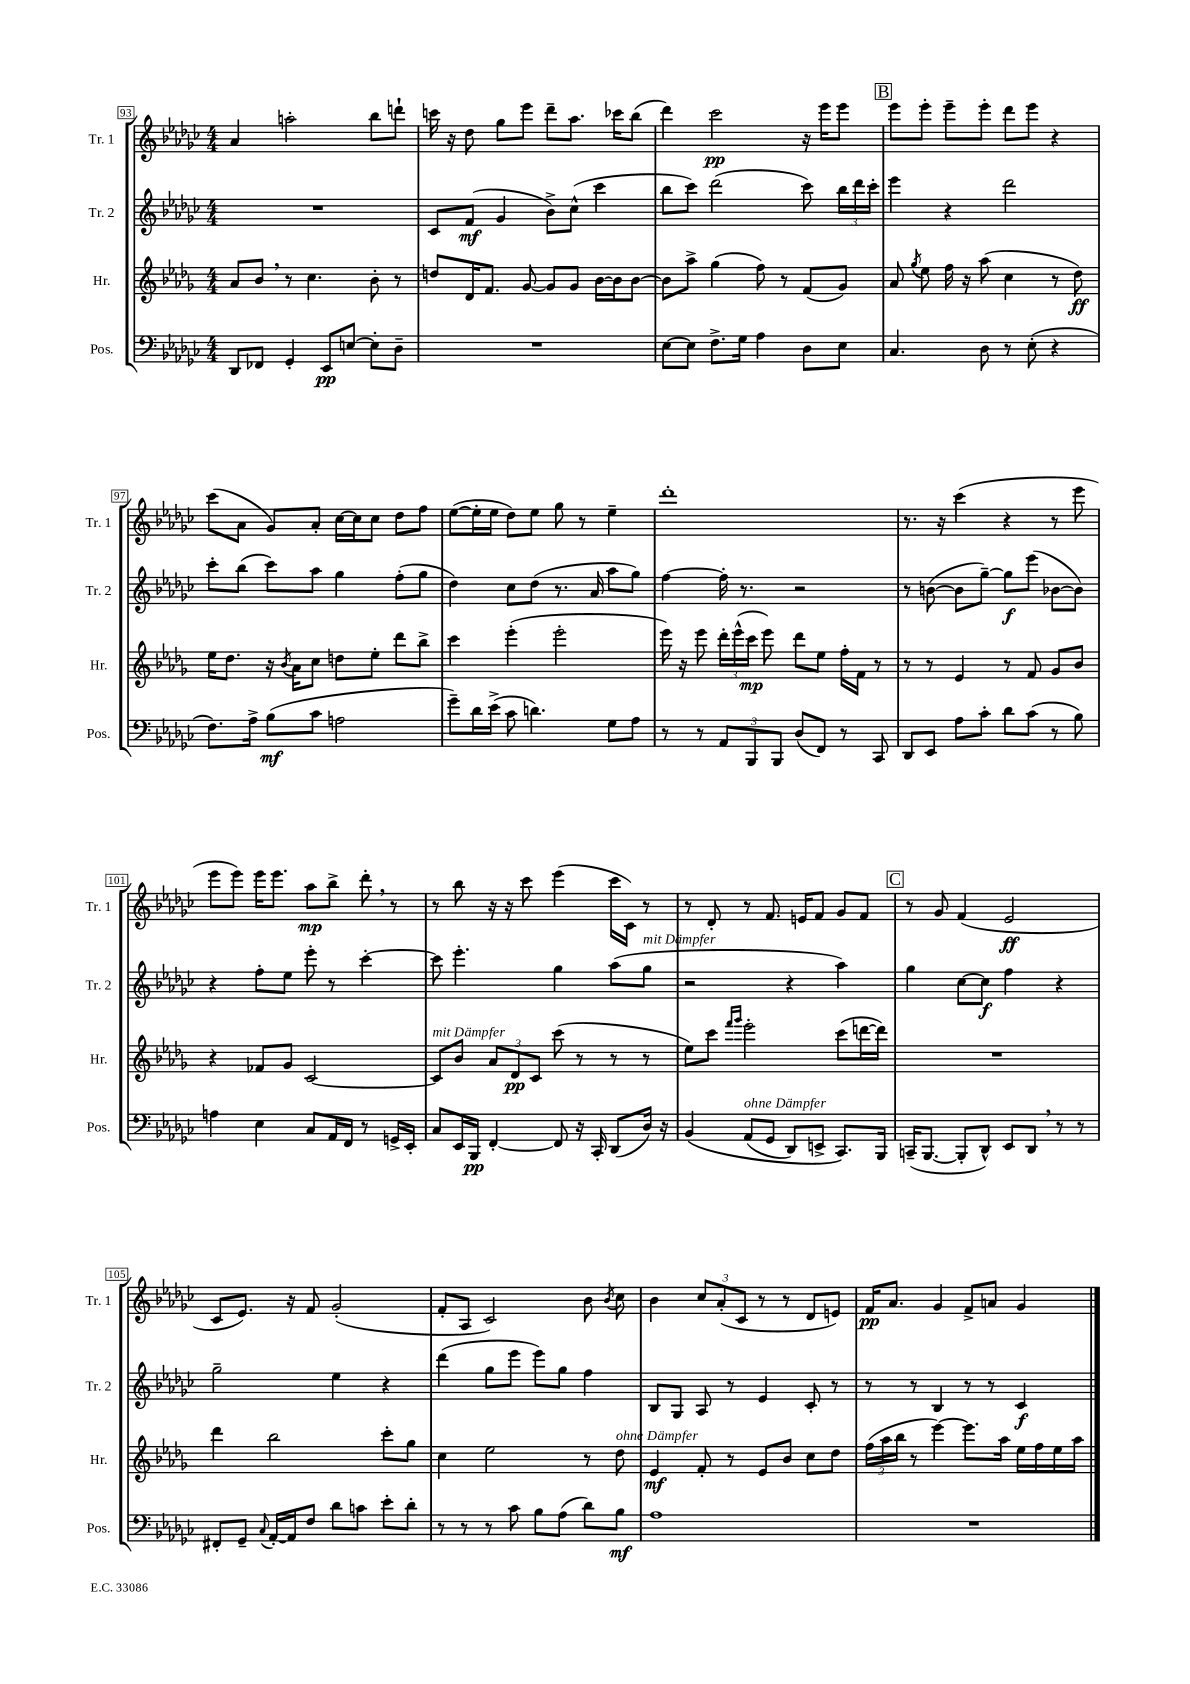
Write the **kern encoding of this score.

**kern	**kern	**kern	**kern
*staff4	*staff3	*staff2	*staff1
*clefF4	*clefG2	*clefG2	*clefG2
*k[b-e-a-d-g-c-]	*k[b-e-a-d-g-]	*k[b-e-a-d-g-c-]	*k[b-e-a-d-g-c-]
*M4/4	*M4/4	*M4/4	*M4/4
8DD-/L	8a-/L	1r	4a-/
8FF-/J	8b-/J	.	.
4GG-'/	8r	.	2aa'\
.	4.cc\	.	.
8EE-/L	.	.	.
[8E/J	.	.	.
8E'\]L	8b-'\	.	8bb-\L
8D-~\J	8r	.	8ddd`\J
=	=	=	=
1r	8dd/L	8c-/L	16ccc\
.	.	.	16r
.	16d-/K	(8f/J	8dd-\
.	8.f/J	.	.
.	.	4g-/	8gg-\L
.	[8g-/	.	8eee-\J
.	8g-/]L	8b-^\L)	8ddd-~\L
.	8g-/J	(8cc-^^\J	8.aa-\J
.	[16b-\LL	4ccc-\	.
.	16b-\]J	.	16ccc-\LK
.	[8b-\J	.	(8bb-\J
=	=	=	=
[8E-\L	8b-\]L	8bb-\L	4ddd-\)
8E-\]J	8aa-^\J	8ccc-\J)	.
8.F^\L	(4gg-\	(2ddd-\	2ccc-\
16G-\Jk	.	.	.
4A-\	8ff\)	.	.
.	8r	.	.
8D-\L	(8f/L	8ccc-\)	16r
.	.	.	16eee-\LK
8E-\J	8g-/J)	24bb-\LL	8eee-\J
.	.	24ddd-\	.
.	.	24ccc-'\JJ	.
=	=	=	=
4.C-/	8a-/	4eee-\	8eee-\L
.	8qgg-/	.	.
.	8ee-\	.	8eee-'\J
.	16ff\	4r	8eee-~\L
.	16r	.	.
8D-\	(8aa-\	.	8eee-'\J
8r	4cc\	2ddd-\	8ddd-\L
(8E-'\	.	.	8eee-\J
4r	8r	.	4r
.	8dd-\)	.	.
=	=	=	=
8.F\L)	16ee-\LK	8ccc-'\L	(8ccc-\L
.	8.dd-\J	.	.
.	.	(8bb-\J	8a-\J
16A-^\Jk	.	.	.
(8B-\L	16r	8ccc-\L)	8g-/L)
.	8qb-/	.	.
.	16a-\LK	.	.
8c-\J	8cc\J	8aa-\J	8a-'/J
2A\	8dd\L	4gg-\	[16cc-\LL
.	.	.	16cc-\]J
.	8ee-'\J	.	8cc-\J
.	8ddd-\L	(8ff'\L	8dd-\L
.	8bb-^\J	8gg-\J	8ff\J
=	=	=	=
8g-~\L)	4ccc\	4dd-\)	([8ee-\L
16d-\L	.	.	16ee-'\]L
(16e-^\JJ	.	.	16ee-\JJ
8c-\	(4eee-'\	8cc-\L	8dd-\L)
4.d\)	.	(8dd-\J	8ee-\J
.	2eee-'\	8.r	8gg-\
.	.	.	8r
.	.	16a-/	.
8G-\L	.	8aa-\L	4ee-~\
8A-\J	.	8gg-\J)	.
=	=	=	=
8r	16eee-\)	[4ff\	1ddd-'
.	16r	.	.
8r	8eee-\	.	.
12AA-/L	24ddd-'\LL	16ff'\]	.
.	(24eee-^^\	.	.
.	.	8.r	.
12BBB-/	24ccc\JJ	.	.
.	8eee-\)	.	.
12BBB-/J	.	.	.
(8D-/L	8ddd-\L	2r	.
8FF/J)	8ee-\J	.	.
8r	16ff'\LL	.	.
.	16f\JJ	.	.
8CC-/	8r	.	.
=	=	=	=
8DD-/L	8r	8r	8.r
8EE-/J	8r	([8b\	.
.	.	.	16r
8A-\L	4e-/	8b\]L	(4ccc-\
8c-'\J	.	[8gg-~\J)	.
8d-\L	8r	8gg-\]L	4r
(8c-\J	8f/	(8eee-\J	.
8r	8g-/L	[8b-\L	8r
8B-\)	8b-/J	8b-\]J)	8eee-\
=	=	=	=
4A\	4r	4r	8eee-\L
.	.	.	8eee-\J)
4E-\	8f-/L	8ff'\L	16eee-\LK
.	.	.	8.eee-\J
.	8g-/J	8ee-\J	.
8C-/L	[2c/	8eee-'\	8aa-\L
16AA-/L	.	8r	8bb-^\J
16FF/JJ	.	.	.
8r	.	[4ccc-'\	8ddd-'\
16GG^/LL	.	.	8r
16EE-'/JJ	.	.	.
=	=	=	=
8C-/L	8c/]L	8ccc-\]	8r
16EE-/L	8b-/J	4.eee-'\	8bb-\
16BBB-/JJ	.	.	.
[4FF'/	12a-/L	.	16r
.	.	.	16r
.	12d-/	.	.
.	.	.	8ccc-\
.	12c/J	.	.
8FF/]	(8ccc\	4gg-\	(4eee-\
16r	8r	.	.
16CC-'/	.	.	.
(8DD-/L	8r	(8aa-\L	16ccc-\LL
.	.	.	16c-\JJ)
16D-/Jk)	8r	8gg-\J	8r
16r	.	.	.
=	=	=	=
&(4BB-/	8ee-\L)	2r	8r
.	8ccc\J	.	8d-'/
.	16qqfff/LL	.	.
.	16qqggg-/JJ	.	.
(8AA-/L	2eee-'\	.	8r
8GG-/J	.	.	8.f/
8DD-/L)	.	4r	.
.	.	.	16e/LK
8EE^/J	.	.	8f/J
8.CC-/L&)	(8ccc\L	4aa-\)	8g-/L
.	[16ddd\L	.	8f/J
16BBB-/Jk	16ddd\]JJ)	.	.
=	=	=	=
(16CC~/LK	1r	4gg-\	8r
[8.BBB-/J	.	.	.
.	.	.	8g-/
8BBB-'/]L	.	[8cc-\L	(4f/
8DD-^^/J)	.	8cc-\]J	.
8EE-/L	.	4ff\	2e-/
8DD-/J	.	.	.
8r	.	4r	.
8r	.	.	.
=	=	=	=
8FF#'/L	4ddd-\	2gg-~\	8c-/L
8GG-~/J	.	.	8.e-/J)
8qqC-/	.	.	.
[16AA-'/LL	2bb-\	.	.
16AA-/]J	.	.	16r
8F/J	.	.	8f/
8d-\L	.	4ee-\	(2g-'/
8c\J	.	.	.
8e-'\L	8ccc'\L	4r	.
8d-'\J	8gg-\J	.	.
=	=	=	=
8r	4cc\	(4ddd-\	8f'/L
8r	.	.	8A-/J
8r	2ee-\	8gg-\L	2c-/)
8c-\	.	8eee-\J	.
8B-\L	.	8eee-\L)	.
(8A-\J	.	8gg-\J	.
8d-\L)	8r	4ff\	8b-\
.	.	.	8qb-/
8B-\J	8dd-\	.	8cc-\
=	=	=	=
1A-	4e-/	8B-/L	4b-\
.	.	8G-/J	.
.	8f'/	8A-/	12cc-/L
.	.	.	(12a-'/
.	8r	8r	.
.	.	.	12c-/J
.	8e-/L	4e-/	8r
.	8b-/J	.	8r
.	8cc\L	8c-'/	8d-/L
.	8dd-\J	8r	8e/J)
=	=	=	=
1r	(24ff\LL	8r	16f/LK
.	24aa-\	.	.
.	.	.	8.a-/J
.	24bb-\JJ	.	.
.	8r	8r	.
.	[4eee-\)	4B-/	4g-/
.	8.eee-\]L	8r	8f^/L
.	.	8r	8a/J
.	16aa-\Jk	.	.
.	16ee-\LL	4c-/	4g-/
.	16ff\	.	.
.	16ee-\	.	.
.	16aa-\JJ	.	.
==	==	==	==
*-	*-	*-	*-
